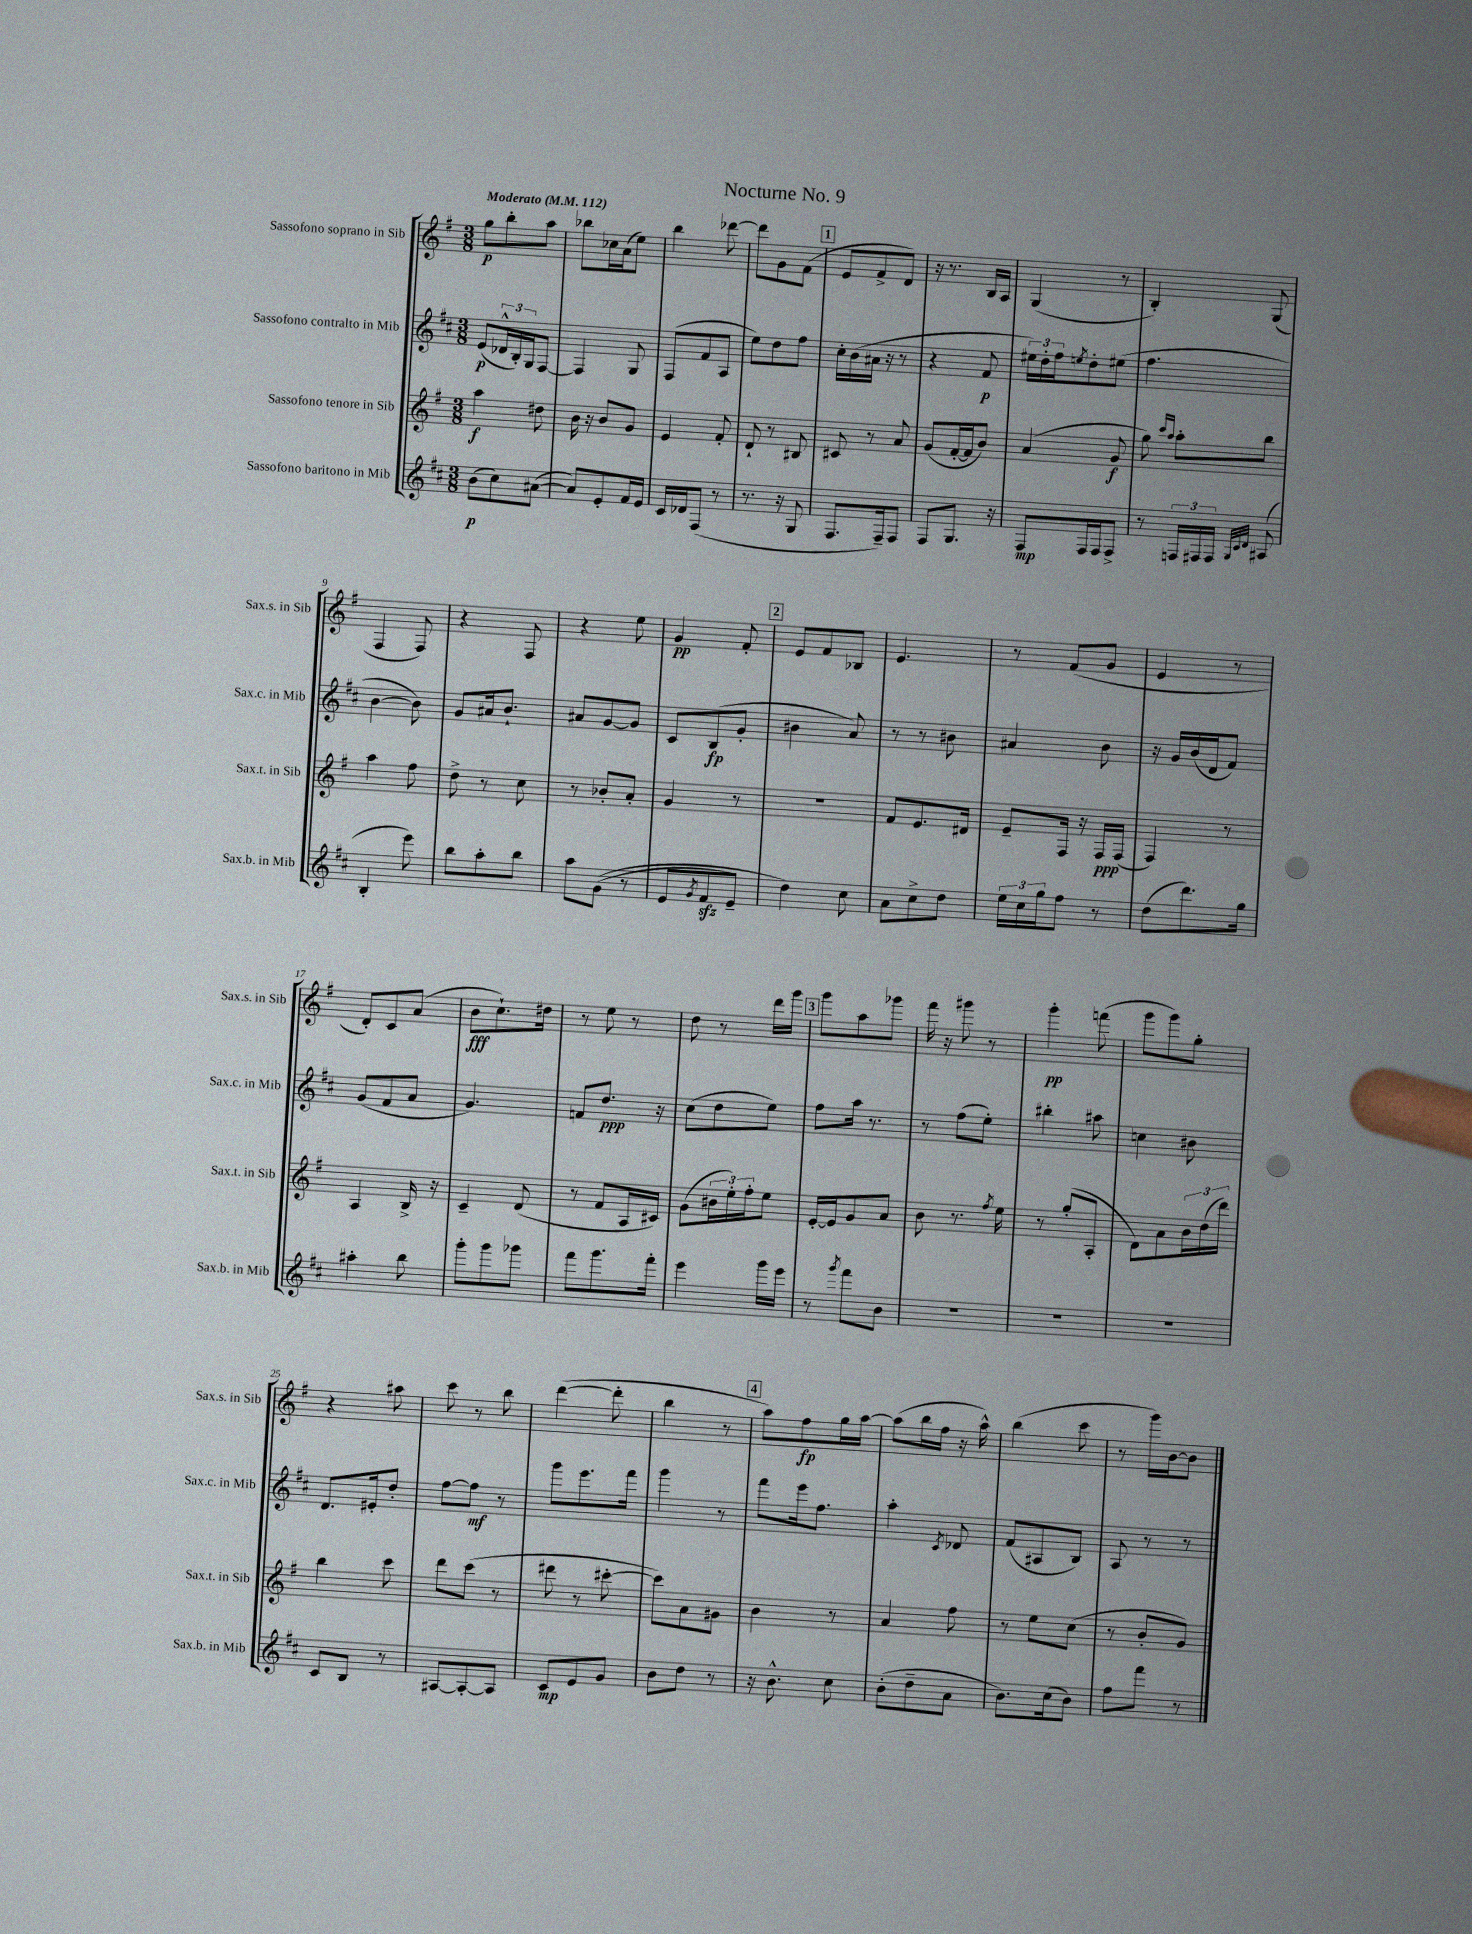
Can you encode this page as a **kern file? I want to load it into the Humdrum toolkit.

**kern	**kern	**kern	**kern
*staff4	*staff3	*staff2	*staff1
*clefG2	*clefG2	*clefG2	*clefG2
*k[f#c#]	*k[f#]	*k[f#c#]	*k[f#]
*M3/8	*M3/8	*M3/8	*M3/8
*MM112	*MM112	*MM112	*MM112
(8b\L	4aa\	(8e/L	8gg\L
8cc#\)	.	24d-^^/L	8bb'\
.	.	24B'/)	.
.	.	24G/J	.
([8a#\J	8dd#\	[8F#/J	8aa\J
=	=	=	=
8a#/]L)	16b\	4F#/]	8bb-\L
.	16r	.	.
8e'/	8b/L	.	16cc-\L
.	.	.	(16a\J
16f#/L	8g/J	8G/	8ee\J)
16e/JJ	.	.	.
=	=	=	=
16c#/LL	4e/	(8F#/L	4bb\
16d-/J	.	.	.
(8F#/J	.	8f#/	.
8r	8f#'/	8A/J	[8ddd-\
=	=	=	=
8.r	8d`/	8ee\L)	8ddd-\]L
.	8r	8dd\	8g\
16r	.	.	.
8G/	8B#/	8ff#\J	(8f#\J
=	=	=	=
8.F#/L	8c#/	16cc#'\LL	8e/L
.	.	(16b\	.
.	8r	16a#\JJ	8f#^/
16F#~/k)	.	16r	.
8F#/J	8a/	8r	8d/J)
=	=	=	=
8F#/L	(8g/L	4r	16r
.	.	.	8.r
8.G/J	[16f#'/L	.	.
.	16f#/]J	.	.
.	8b/J)	8f#/	16B/LL
16r	.	.	16A/JJ
=	=	=	=
8F#/L	(4a/	24ee#\LL)	(4G/
.	.	24dd'\	.
.	.	24ff#\J	.
.	.	8qee/	.
16F#/L	.	8dd'\	.
16F#/J	.	.	.
8F#^/J	8g/	(8ee#\J	8r
=	=	=	=
8r	8gg\)	4.ff#\	4B'/)
.	16qqccc/LL	.	.
.	16qqaa/JJ	.	.
24F/LL	8aa'\L	.	.
24F#/	.	.	.
24F#/JJ	.	.	.
32qqG/LLL	.	.	.
32qqc#/	.	.	.
32qqd/JJJ	.	.	.
(8A#/	8bb\J	.	(8G/
=	=	=	=
4B'/	4aa\	[4b\	4F#/
8eee\)	8ff#\	8b\])	8F#/)
=	=	=	=
8bb\L	8dd^\	8g/L	4r
8aa'\	8r	16a#/k	.
.	.	8.b`/J	.
8bb\J	8cc\	.	8F#/
=	=	=	=
8aa\L	8r	8a#/L	4r
&((8g\J	8b-'/L	[8g/	.
8r	8a'/J	8g/]J	8ee\
=	=	=	=
8e/L	4g/	8c#/L	4g/
8qg/	.	.	.
8f#/	.	(8B/	.
8e~/J)	8r	8g'/J	8f#'/
=	=	=	=
4dd\&)	4.r	4b#\	8e/L
.	.	.	8f#/
8cc#\	.	8a/)	8B-/J
=	=	=	=
8a\L	8f#/L	8r	4.e/
8cc#^\	8.e/	8r	.
8dd\J	.	8b#\	.
.	16d#/Jk	.	.
=	=	=	=
24ee\LL	8e~/L	4a#/	8r
24cc#\	.	.	.
24gg\J	.	.	.
8ff#\J	16F#/Jk	.	(8f#/L
.	16r	.	.
8r	16F#/LL	8b\	8g/J
.	(16F#/JJ	.	.
=	=	=	=
(8dd\L	4F#/)	16r	4e/
.	.	16g/LL	.
8.ddd\)	.	(16b/	.
.	.	16d/J	.
.	8r	8f#/J)	8r
16gg\Jk	.	.	.
=	=	=	=
4aa#'\	4A/	(8g/L	8d'/L)
.	.	8f#/	8c/
8bb\	16B^/	8a/J	(8a/J
.	16r	.	.
=	=	=	=
8ggg'\L	4c~/	4.g/)	8b\L
8ggg\	.	.	8.cc`\)
8ggg-\J	(8d/	.	.
.	.	.	16dd#\Jk
=	=	=	=
8fff#\L	8r	8f/L	8r
8.ggg\	8f#/L	8.dd/J	8ee\
.	16A/L	.	8r
16fff#'\Jk	16c#/JJ)	16r	.
=	=	=	=
4eee\	(8g\L	(8cc#\L	8dd\
.	24b#\L	8dd\	8r
.	24ee'\)	.	.
.	24ff#'\J	.	.
16ggg\LL	8ee\J	8ee\J)	16ddd\LL
16eee\JJ	.	.	16ggg\JJ
=	=	=	=
8r	[16e'/LL	8ff#\L	8ggg\L
.	16e/]J	.	.
8qggg/	.	.	.
8fff#\L	8g/	16aa\Jk	8aa\
.	.	8.r	.
8b\J	8a/J	.	8ggg-\J
=	=	=	=
4.r	8b\	8r	16fff#\
.	.	.	16r
.	8.r	(8ff#\L	8ggg#\
.	.	8ee'\J)	8r
.	8qff#/	.	.
.	16ee\	.	.
=	=	=	=
4.r	8r	4bb#'\	4ggg'\
.	(8gg'/L	.	.
.	8A'/J	8aa#\	(8fff\
=	=	=	=
4.r	8d\L)	4cc\	8ggg\L
.	8a\	.	8ggg\)
.	24b\L	8b#\	8gg'\J
.	(24dd\	.	.
.	24ddd\JJ)	.	.
=	=	=	=
8c#/L	4bb\	8.d/L	4r
8B/J	.	.	.
.	.	16e#'/k	.
8r	8ccc\	8dd'/J	8aa#\
=	=	=	=
[8A#/L	8ddd\L	[8ff#\L	8ccc\
8A#'/_	(8ccc\J	8ff#\]J	8r
8A#/]J	8r	8r	8bb\
=	=	=	=
8c#/L	8ddd#\	8ggg\L	([4ddd\
8e/	8r	8.eee\	.
8g/J	[8ccc#'\	.	8ddd'\]
.	.	16fff#\Jk	.
=	=	=	=
8b\L	8ccc#\]L)	4ggg\	4bb\
8dd\J	8a\	.	.
8r	8g#\J	8r	8r
=	=	=	=
16r	4b\	8fff#\L	8aa\L)
8.b^^\	.	.	.
.	.	16eee\k	8ff#\
.	.	8.ff#\J	.
8cc#\	8r	.	16gg\L
.	.	.	[16aa\JJ
=	=	=	=
(8b'\L	4a/	4aa'\	(8aa\]L
8dd~\	.	.	16bb\L
.	.	.	16ff#\JJ
.	.	8qc#/	.
8a\J	8ff#\	8d-/	16r
.	.	.	16aa^^\)
=	=	=	=
8.b\L)	8r	(8f#/L	(4bb\
.	8ee\L	8A#/	.
(16cc#\k	.	.	.
8b\J)	(8cc\J	8B/J)	8ccc\
=	=	=	=
8ff#\L	8r	8A/	8r
8fff#\J	8b'/L	8r	16ggg\LL)
.	.	.	[16b\J
8r	8g/J)	8r	8b\]J
==	==	==	==
*-	*-	*-	*-
